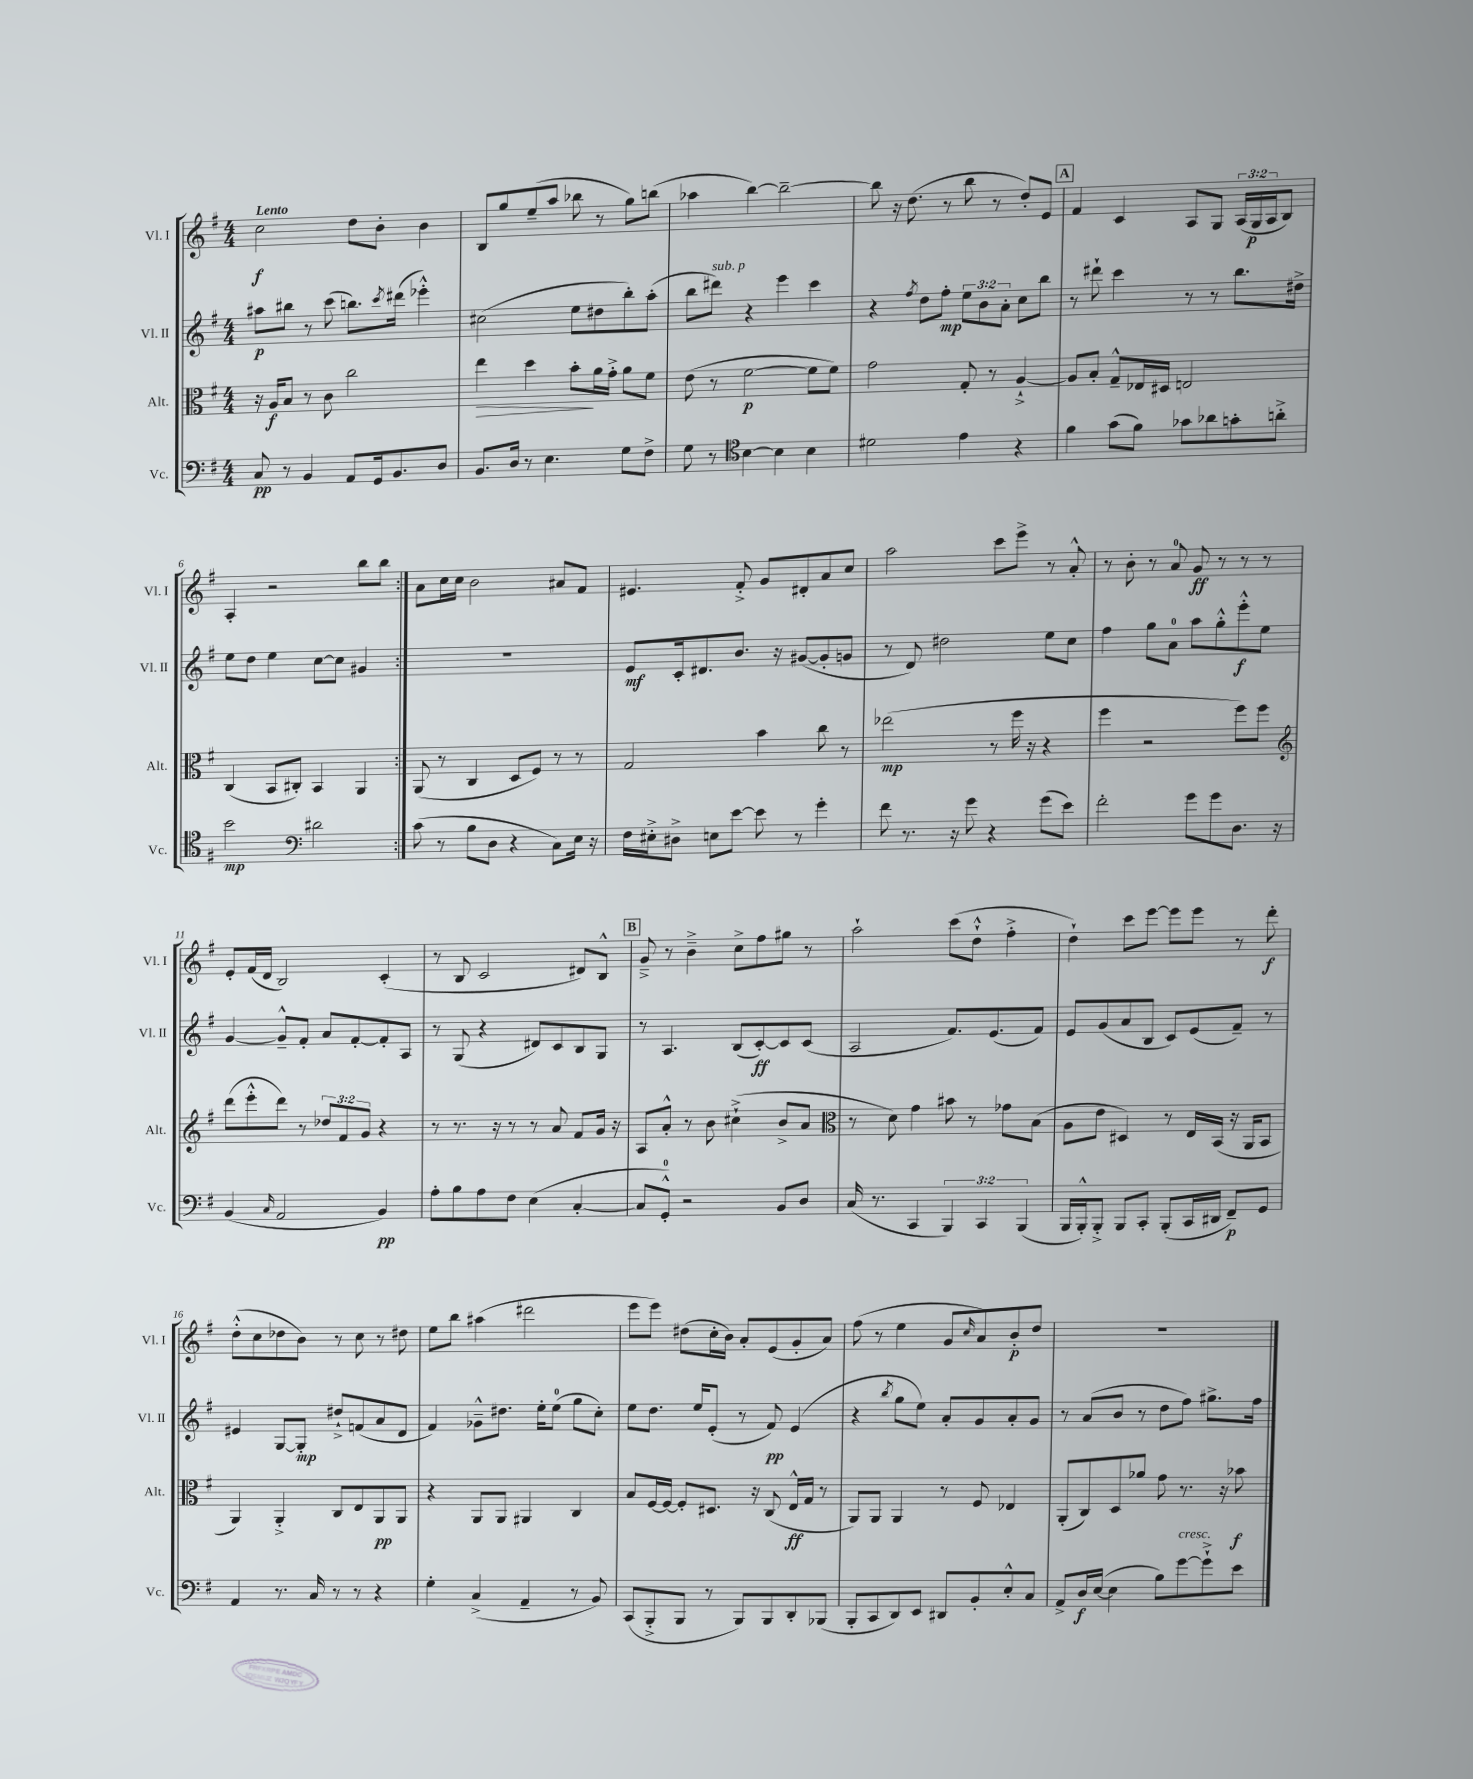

**kern	**dynam	**kern	**dynam	**kern	**dynam	**kern	**dynam
*part4	*part4	*part3	*part3	*part2	*part2	*part1	*part1
*staff4	*staff4	*staff3	*staff3	*staff2	*staff2	*staff1	*staff1
*I"Vc.	*	*I"Alt.	*	*I"Vl. II	*	*I"Vl. I	*
*I'Vc.	*	*I'Alt.	*	*I'Vl. II	*	*I'Vl. I	*
*clefF4	*	*clefC3	*	*clefG2	*	*clefG2	*
*k[f#]	*	*k[f#]	*	*k[f#]	*	*k[f#]	*
*M4/4	*	*M4/4	*	*M4/4	*	*M4/4	*
=1	=1	=1	=1	=1	=1	=1	=1
!	!	!	!	!	!	!LO:TX:a:B:t=Lento	!
8C/	pp	16r	.	8aa#X\L	p	2cc\	f
.	.	16A/KL	f	.	.	.	.
8r	.	8B/J	.	8bb#X\J	.	.	.
4BB/	.	8r	.	8r	.	.	.
.	.	8c\	.	(8ccc\	.	.	.
8AA/L	.	2cc\	.	8.bbn\L)	.	8dd\L	.
16GG/k	.	.	.	.	.	8b'\J	.
.	.	.	.	8qccc/	.	.	.
8.BB/	.	.	.	(16ddd#X\Jk	.	.	.
.	.	.	.	4eee-X'^^\)	.	4b\	.
8D/J	.	.	.	.	.	.	.
=2	=2	=2	=2	=2	=2	=2	=2
!	!	!	!LO:HP:b	!	!	!	!
8.BB/L	.	4ee\	>	(2cc#X\	.	8B/L	.
.	.	.	.	.	.	8gg/	.
16D/Jk	.	.	.	.	.	.	.
8r	.	4dd\	.	.	.	(8ee~/	.
4.E\	.	.	.	.	.	8aa/J	.
.	.	8b'\L	.	8ee\L	.	8bb-X\	.
.	.	16a\L	]	8dd#X\	.	8r	.
.	.	16g'^\JJ	.	.	.	.	.
8G\L	.	8a\L	.	8bb'\)	.	8gg\L)	.
8F#^\J	.	8f#\J	.	(8aa'\J	.	(8bbn\J	.
=3	=3	=3	=3	=3	=3	=3	=3
8G\	.	(8e\	.	8bb\L	.	4aa-X\	.
!	!	!	!	!LO:TX:a:i:t=sub. p	!	!	!
8r	.	8r	.	8ddd#X\J)	.	.	.
*clefC4	*	*	*	*	*	*	*
[4B\	.	[2f#\	p	4r	.	[4bb\)	.
4B\]	.	.	.	4eee\	.	2bb~\_	.
4B\	.	8f#\L]	.	4ccc\	.	.	.
.	.	8f#\J)	.	.	.	.	.
=4	=4	=4	=4	=4	=4	=4	=4
2d#X\	.	2g\	.	4r	.	8bb\]	.
.	.	.	.	.	.	16r	.
.	.	.	.	.	.	(8.dd\	.
.	.	.	.	8qff#/	.	.	.
.	.	.	.	8dd\L	.	.	.
.	.	.	.	8ff#'\J	mp	8r	.
4e\	.	8G'/	.	12ee\L	.	8bb\	.
.	.	.	.	12b\	.	.	.
.	.	8r	.	.	.	8r	.
.	.	.	.	12a'\J	.	.	.
4r	.	[4A`^/	.	8cc\L	.	8dd'/L)	.
.	.	.	.	8bb\J	.	8e/J	.
!!LO:REH:place=s1:t=A
=5	=5	=5	=5	=5	=5	=5	=5
4f#\	.	8A/L]	.	8r	.	4f#/	.
.	.	8B'/J	.	8ddd#X`\	.	.	.
(8g\L	.	8G~^^/L	.	4ccc\	.	4c/	.
8f#\J)	.	16E-X/L	.	.	.	.	.
.	.	16D#X/JJ	.	.	.	.	.
8g-X\L	.	2En/	.	8r	.	8A/L	.
8a-X\	.	.	.	8r	.	8G/J	.
8gn'\	.	.	.	8.bb\L	.	(24A/LL	.
.	.	.	.	.	.	24G/	p
.	.	.	.	.	.	24A/J	.
8an'^\J	.	.	.	.	.	8B/J)	.
.	.	.	.	16dd#X^\Jk	.	.	.
!!LO:LB:g=z
=6	=6	=6	=6	=6	=6	=6	=6
2b\	mp	(4C/	.	8ee\L	.	4A'/	.
.	.	.	.	8dd\J	.	.	.
.	.	8BB/L	.	4ee\	.	2r	.
.	.	8C#X'/J)	.	.	.	.	.
*clefF4	*	*	*	*	*	*	*
2d#X\	.	4BB/	.	[8cc\L	.	.	.
.	.	.	.	8cc\J]	.	.	.
.	.	4AA/	.	4g#X/	.	8bb\L	.
.	.	.	.	.	.	8bb\J	.
=7:|!	=7:|!	=7:|!	=7:|!	=7:|!	=7:|!	=7:|!	=7:|!
(8c\	.	(8AA/	.	1r	.	8a\L	.
8r	.	8r	.	.	.	16cc\L	.
.	.	.	.	.	.	16cc\JJ	.
8B\L	.	4C/	.	.	.	2b\	.
8D\J	.	.	.	.	.	.	.
4r	.	8D/L	.	.	.	.	.
.	.	8F#/J)	.	.	.	.	.
8C\L)	.	8r	.	.	.	8a#X/L	.
16E\Jk	.	8r	.	.	.	8f#/J	.
16r	.	.	.	.	.	.	.
=8	=8	=8	=8	=8	=8	=8	=8
16F#\LL	.	2G/	.	8e/L	mf	4.e#X/	.
16E#X'^\J	.	.	.	.	.	.	.
8D#X^\J	.	.	.	16c'/k	.	.	.
.	.	.	.	8.d#X/	.	.	.
8En\L	.	.	.	.	.	.	.
[8e\J	.	.	.	8.b/J	.	8f#'^/	.
8e\]	.	4b\	.	.	.	8g/L	.
.	.	.	.	16r	.	.	.
8r	.	.	.	([8g#X/L	.	8d#X'/	.
4g'\	.	8cc\	.	8g#'/]	.	8a/	.
.	.	8r	.	8gn/J	.	8cc/J	.
=9	=9	=9	=9	=9	=9	=9	=9
8f#\	.	(2ee-X\	mp	8r	.	2aa\	.
8.r	.	.	.	8d/)	.	.	.
.	.	.	.	2dd#X\	.	.	.
16r	.	.	.	.	.	.	.
8g\	.	.	.	.	.	.	.
4r	.	8r	.	.	.	8ccc\L	.
.	.	16ff#\	.	.	.	8eee^\J	.
.	.	16r	.	.	.	.	.
(8g\L	.	4r	.	8ee\L	.	8r	.
8e\J)	.	.	.	8cc\J	.	8a'^^/	.
=10	=10	=10	=10	=10	=10	=10	=10
2f#'\	.	4ff#\	.	4ff#\	.	8r	.
.	.	.	.	.	.	8b'\	.
.	.	2r	.	8gg\L	.	8r	.
.	.	.	.	8a\J	.	8a/	.
8g\L	.	.	.	8aa\L	.	8g/	ff
8g\	.	.	.	8gg'^^\	.	8r	.
8.D\J	.	8ff#\L)	.	8eee'^^\	f	8r	.
.	.	8ff#\J	.	8ee\J	.	8r	.
16r	.	.	.	.	.	.	.
!!LO:LB:g=z
=11	=11	=11	=11	=11	=11	=11	=11
*	*	*clefG2	*	*	*	*	*
(4BB/	.	(8ddd\L	.	[4g/	.	8e'/L	.
.	.	8eee'^^\	.	.	.	(16f#/L	.
.	.	.	.	.	.	16d/JJ	.
16qqC/	.	.	.	.	.	.	.
2AA/	.	8ddd\J)	.	8g~^^/L]	.	2B/)	.
.	.	8r	.	8f#'/J	.	.	.
.	.	12dd-X/L	.	8a/L	.	.	.
.	.	12f#/	.	.	.	.	.
.	.	.	.	[8f#'/	.	.	.
.	.	12g/J	.	.	.	.	.
4BB/)	pp	4r	.	8f#'/]	.	(4c'/	.
.	.	.	.	8A/J	.	.	.
=12	=12	=12	=12	=12	=12	=12	=12
8A'\L	.	8r	.	8r	.	8r	.
8B\	.	8.r	.	(8G/	.	8B/	.
8A\	.	.	.	4r	.	2c/	.
.	.	16r	.	.	.	.	.
8F#\J	.	8r	.	.	.	.	.
(4E\	.	8r	.	8d#X/L)	.	.	.
.	.	8a/	.	8c/	.	.	.
[4C'/	.	8f#/L	.	8B/	.	8d#X/L)	.
.	.	16g/Jk	.	8G/J	.	8B^^/J	.
.	.	16r	.	.	.	.	.
!!LO:REH:place=s1:t=B
=13	=13	=13	=13	=13	=13	=13	=13
8C/L]	.	8A/L	.	8r	.	8g~^/	.
8GG'^^/J)	.	8a'^^/J	.	4.A/	.	8r	.
2r	.	8r	.	.	.	4b~^\	.
.	.	8b\	.	.	.	.	.
.	.	(4cc#X`^\	.	(8B/L	.	8cc^\L	.
.	.	.	.	[8c'/)	ff	8ff#\	.
8BB/L	.	8b^/L	.	8c/]	.	8gg#X\J	.
8D/J	.	8a/J	.	(8c/J	.	8r	.
=14	=14	=14	=14	=14	=14	=14	=14
*	*	*clefC3	*	*	*	*	*
(16C/	.	8r	.	2A/	.	2aa`\	.
8.r	.	.	.	.	.	.	.
.	.	8d\)	.	.	.	.	.
4CC/	.	4g\	.	.	.	.	.
6BBB/)	.	8b#X\	.	8.f#/L)	.	(8ccc\L	.
.	.	8r	.	.	.	8dd`^^\J	.
6CC/	.	.	.	.	.	.	.
.	.	.	.	(8.e/	.	.	.
.	.	8g-X\L	.	.	.	4ff#'^\	.
(6BBB/	.	.	.	.	.	.	.
.	.	(8B\J	.	8f#/J)	.	.	.
=15	=15	=15	=15	=15	=15	=15	=15
16BBB/LL	.	8A\L	.	8e/L	.	4dd`\)	.
16BBB'^^/J)	.	.	.	.	.	.	.
8BBB'^/J	.	8e\J	.	(8g/	.	.	.
8BBB/L	.	4D#X/)	.	8a/	.	8ccc\L	.
8CC'/J	.	.	.	8B/J	.	[8eee\J	.
(8BBB'/L	.	8r	.	8c/L)	.	8eee\L]	.
16CC/L	.	16E/LL	.	(8e/	.	8eee\J	.
16DD#X/JJ	.	(16BB/JJ	.	.	.	.	.
8FF#~/L)	p	16r	.	8f#~/J)	.	8r	.
.	.	16AA/KL	.	.	.	.	.
8GG/J	.	8BB/J	.	8r	.	8ddd'\	f
!!LO:LB:g=z
=16	=16	=16	=16	=16	=16	=16	=16
4AA/	.	4AA/)	.	4e#X/	.	(8dd'^^\L	.
.	.	.	.	.	.	8cc\	.
8.r	.	4AA'^/	.	[8G/L	.	8dd-X\	.
.	.	.	.	8G'/J]	mp	8b\J)	.
16C/	.	.	.	.	.	.	.
8r	.	8C/L	.	8dd#X`^/L	.	8r	.
8r	.	8E/	.	(8fn/	.	8cc\	.
4r	.	8AA/	pp	8a/	.	8r	.
.	.	8AA/J	.	8d/J	.	8dd#X\	.
=17	=17	=17	=17	=17	=17	=17	=17
4G'\	.	4r	.	4f#/)	.	8ee\L	.
.	.	.	.	.	.	8bb\J	.
(4C^/	.	8AA/L	.	8g-X~^^\L	.	(4aa#X\	.
.	.	8AA/J	.	8.dd#X\J	.	.	.
4AA~/	.	4AA#X/	.	.	.	2ddd#X\	.
.	.	.	.	16ee'\KL	.	.	.
.	.	.	.	(8ee\J	.	.	.
8r	.	4C/	.	8gg\L	.	.	.
8BB/)	.	.	.	8cc'\J)	.	.	.
=18	=18	=18	=18	=18	=18	=18	=18
(8CC/L	.	8B/L	.	8ee\L	.	8eee\L	.
8BBB'^/	.	[16F#/L	.	8.dd\J	.	8eee\J)	.
.	.	16F#/JJ_	.	.	.	.	.
8BBB/J	.	8F#'/L]	.	.	.	(8dd#X\L	.
.	.	.	.	16ee/KL	.	.	.
8r	.	8.D#X/J	.	(8e'/J	.	16cc'\L	.
.	.	.	.	.	.	16b\JJ)	.
8BBB/L)	.	.	.	8r	.	8a'/L	.
.	.	16r	.	.	.	.	.
8BBB/	.	(8C/	.	8f#/)	pp	(8e/	.
8DD'/	.	16E^^/LL	ff	(4e/	.	8g'/	.
.	.	16G/JJ	.	.	.	.	.
(8BBB-X/J	.	8r	.	.	.	8a/J)	.
=19	=19	=19	=19	=19	=19	=19	=19
8BBB'/L	.	8AA/L)	.	4r	.	(8ff#\	.
8CC/	.	8AA/J	.	.	.	8r	.
.	.	.	.	8qbb/	.	.	.
8DD/)	.	4AA/	.	8gg\L	.	4ee\	.
8EE/J	.	.	.	8ee\J)	.	.	.
8DD#X/L	.	8r	.	8a'/L	.	8g/L	.
.	.	.	.	.	.	16qqcc/	.
8BB'/	.	8F#/	.	8g/	.	8a/)	.
8E'^^/	.	4E-X/	.	8a'/	.	8b'/	p
8C/J	.	.	.	8g/J	.	8dd/J	.
=20	=20	=20	=20	=20	=20	=20	=20
8AA^/L	.	(8AA'/L	.	8r	.	1r	.
16D/L	f	8C/)	.	(8a/L	.	.	.
([16E/JJ	.	.	.	.	.	.	.
4E\]	.	8D/	.	8b/J	.	.	.
.	.	8a-X/J	.	8r	.	.	.
8B\L)	.	8g\	.	8dd\L	.	.	.
!LO:TX:a:i:t=cresc.	!	!	!	!	!	!	!
[8g\	.	8.r	.	8ff#\J)	.	.	.
8g`^\]	.	.	.	8.gg#X^\L	.	.	.
.	.	16r	.	.	.	.	.
8e\J	.	8b-X\	f	.	.	.	.
.	.	.	.	16ff#\Jk	.	.	.
==	==	==	==	==	==	==	==
*-	*-	*-	*-	*-	*-	*-	*-
